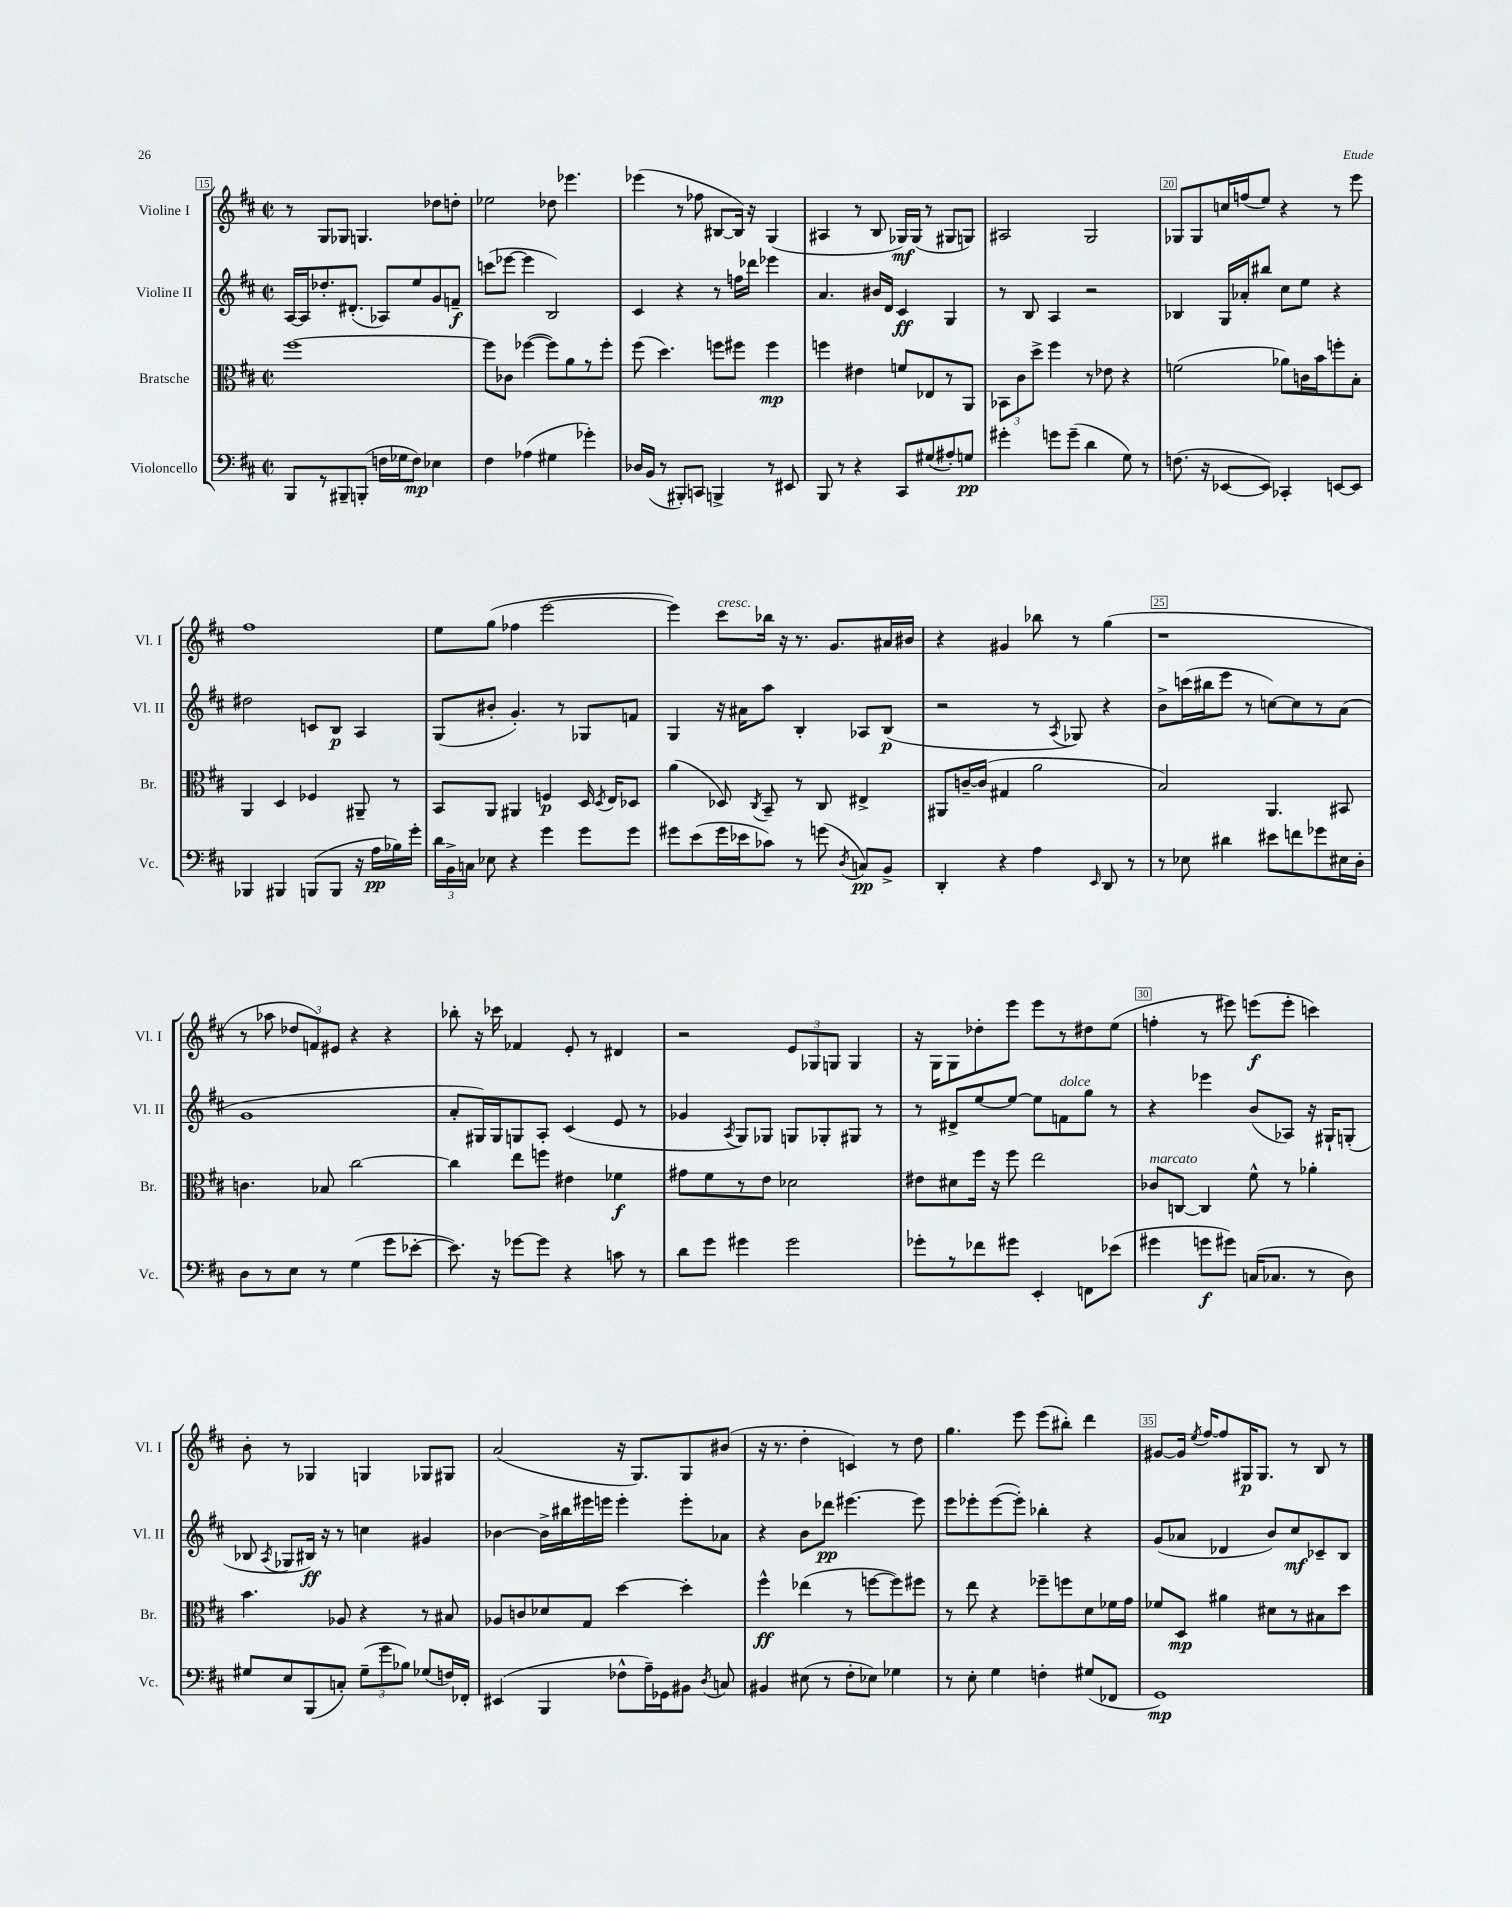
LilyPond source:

<<
\new StaffGroup <<
\new Staff = "s0" \with { instrumentName = "Violine I" shortInstrumentName = "Vl. I" } {
    \clef treble \key d \major \defaultTimeSignature \time 2/2
    \autoBeamOff r8 g8[ ges8] g4. des''8[ d''8]-. |
    ees''2 des''8 ees'''4. |
    ees'''4( r8 fes''8 bis8[~ bis16]) r16 g4( |
    ais4 r8 b8 ges16[\mf) ges16]( r8 gis8[ g8]) |
    ais2 g2 |
    ges8[ ges8 c''16 f''16( e''8]) r4 r8 e'''8 |
    fis''1 |
    e''8[ g''8]( fes''4 e'''2~ |
    e'''4) cis'''8[^\markup { \italic "cresc." } bes''16] r16 r8. g'8.[ ais'16 bis'16] |
    r4 gis'4 bes''8 r8 g''4( |
    r1 |
    r8 aes''8 \tuplet 3/2 { des''8[ f'8) eis'8] } r4 r4 |
    bes''8-. r16 ces'''16 fes'4 e'8-. r8 dis'4 |
    r2 \tuplet 3/2 { e'8[ ges8 g8] } g4 |
    r16 g16[ g8 des''8-. e'''8] e'''8[ r8 dis''8 e''8]( |
    f''4-. r8 eis'''8) e'''8[\f( e'''8]-. c'''4) |
    b'8-. r8 ges4 g4 ges8[ gis8] |
    a'2( r16 g8.[) g8 bis'8]( |
    r16 r8. d''4-. c'4) r8 d''8 |
    g''4. e'''8 e'''8[( bis''8]-.) d'''4 |
    gis'8[~ gis'16] \acciaccatura { e''8 } fis''16[~ fis''8 gis16\p gis8.] r8 b8 r8 \bar "|." |
}
\new Staff = "s1" \with { instrumentName = "Violine II" shortInstrumentName = "Vl. II" } {
    \clef treble \key d \major \defaultTimeSignature \time 2/2
    \autoBeamOff a16[~ a16 des''8.-. dis'8.]-.( aes8[) e''8 g'8 f'8]--\f |
    c'''8[( ees'''8]~ ees'''4 b2) |
    cis'4 r4 r8 f''16[ des'''16] ees'''4 |
    a'4. bis'16[ d'16] cis'4\ff g4 |
    r8 b8 a4 r2 |
    bes4 g16[ aes'16-. bis''8] cis''8[ e''8] r4 |
    dis''2 c'8[ b8]\p a4 |
    g8[( bis'8]-. g'4.-.) r8 ges8[ f'8] |
    g4 r16 ais'16[ a''8] b4-. aes8[ b8]\p( |
    r2 r8 \acciaccatura { a8 } ges8) r4 |
    b'8[-> c'''16( bis''16 e'''8] r8 c''8[~) c''8 r8 a'8]( |
    g'1 |
    a'8[-. gis16) gis16 g8 a8]-. cis'4( e'8 r8 |
    ges'4 \acciaccatura { a8 } g8[) ges8] g8[ ges8-. gis8] r8 |
    r8 dis'8[-> e''8~ e''8]~ e''8[ f'8^\markup { \italic "dolce" } g''8] r8 |
    r4 ees'''4 b'8[( aes8]) r16 gis16[-! g8]-.( |
    bes8 \acciaccatura { a8 } ges8[ bis16]\ff) r16 r8 c''4 gis'4 |
    bes'4~ bes'16[-> bis''16 eis'''16 e'''16] e'''4-. e'''8[-. aes'8] |
    r4 b'8[ des'''8]\pp eis'''4.~ eis'''8 |
    e'''8[ ees'''8-. ees'''8~( ees'''8]-.) bes''4-. r4 |
    g'8[( aes'8] des'4 b'8[) cis''8\mf ces'8-- b8] \bar "|." |
}
\new Staff = "s2" \with { instrumentName = "Bratsche" shortInstrumentName = "Br." } {
    \clef alto \key d \major \defaultTimeSignature \time 2/2
    \autoBeamOff fis''1~ |
    fis''8[ ces'8] fes''4~( fes''8[) a'8 r8 fes''8]-. |
    fis''8( d''4.) f''8[ fis''8] fis''4\mp |
    f''4 eis'4 f'8[ ees8 r8 a,8] |
    \tuplet 3/2 { bes,8[ cis'8 d''8]-> } fis''4 r8 ees'8 r4 |
    f'2( aes'8[) c'16 b'16 f''8-. b8]-. |
    a,4 d4 fes4 ais,8-- r8 |
    b,8[ a,8] ais,4 f4\p d16 \acciaccatura { d8 } e16[ des8] |
    a'4( des8) \acciaccatura { cis8 } b,8-- r8 cis8 eis4-> |
    ais,8[ c'16~-- c'16]( gis4 a'2 |
    b2) a,4. bis,8 |
    c'4. bes8 cis''2~ |
    cis''4 e''8[ f''8] eis'4 fes'4\f |
    gis'8[ fis'8 r8 e'8] des'2 |
    eis'8[ dis'8 fis''16] r16 fis''8 e''2 |
    ces'8[^\markup { \italic "marcato" } c8]~ c4 fis'8-^ r8 aes'4-. |
    b'4. aes8 r4 r8 bis8 |
    aes8[ c'8 des'8 g8] d''4~ d''4-. |
    fis''4-^\ff ees''4( r8 f''8[~ f''8) fis''8] |
    r8 e''8 r4 fes''8[-- f''8 d'8 fes'16 g'16] |
    fes'8[ d8]\mp ais'4 dis'8[ r8 bis8 d''8] \bar "|." |
}
\new Staff = "s3" \with { instrumentName = "Violoncello" shortInstrumentName = "Vc." } {
    \clef bass \key d \major \defaultTimeSignature \time 2/2
    \autoBeamOff b,,8[ r8 bis,,8-- b,,8]-.( f16[ ges16 f8]\mp) ees4 |
    fis4 aes4( gis4 ges'4-.) |
    des16[ b,16]( r8 bis,,8[-.) c,8] b,,4-> r8 eis,8 |
    b,,8 r8 r4 cis,8[ gis8( ais8-.) g8]\pp |
    gis'4-. g'8[ g'8]--( d'4 g8) r8 |
    f8.( r16 ees,8[~ ees,8]) ces,4-. e,8[~ e,8] |
    bes,,4 bis,,4 b,,8[( b,,8] r16 a16[\pp bes16) g'16]-. |
    \tuplet 3/2 { d'16[ b,16-> c16] } ees8 r4 g'4 g'8[ g'8] |
    gis'8[ e'8( gis'16 ees'16 ces'8]) r8 g'8( \acciaccatura { d8 } c8[\pp) b,8]-> |
    d,4-. r4 a4 \grace { e,16 } d,8 r8 |
    r8 ees8 dis'4 eis'8[ f'8 ges'8 eis16 d16]-. |
    d8[ r8 e8] r8 g4( g'8[ ees'8]~-. |
    ees'8.) r16 ges'8[~ ges'8] r4 c'8 r8 |
    d'8[ g'8] gis'4 gis'2 |
    ges'8[-. r8 fes'8 gis'8] e,4-. f,8[ ees'8]( |
    gis'4 g'8[\f gis'8]) c16[( ces8.] r8 d8) |
    gis8[ e8 b,,8( c8]-.) \tuplet 3/2 { gis8[--( g'8 bes8]) } ges8[( f16) fes,16]-. |
    eis,4( b,,4 fes8[-^ a16--) ges,16 bis,8] \acciaccatura { d8 } c8 |
    bis,4 eis8( r8 fis8[-. ees8]) ges4 |
    r8 e8-. g4 f4-. gis8[( fes,8] |
    g,1\mp) \bar "|." |
}
>>
>>
\layout { \context { \Score currentBarNumber = #15 \override BarNumber.break-visibility = ##(#f #t #t) barNumberVisibility = #(every-nth-bar-number-visible 5) \override BarNumber.stencil = #(make-stencil-boxer 0.1 0.3 ly:text-interface::print) } }
